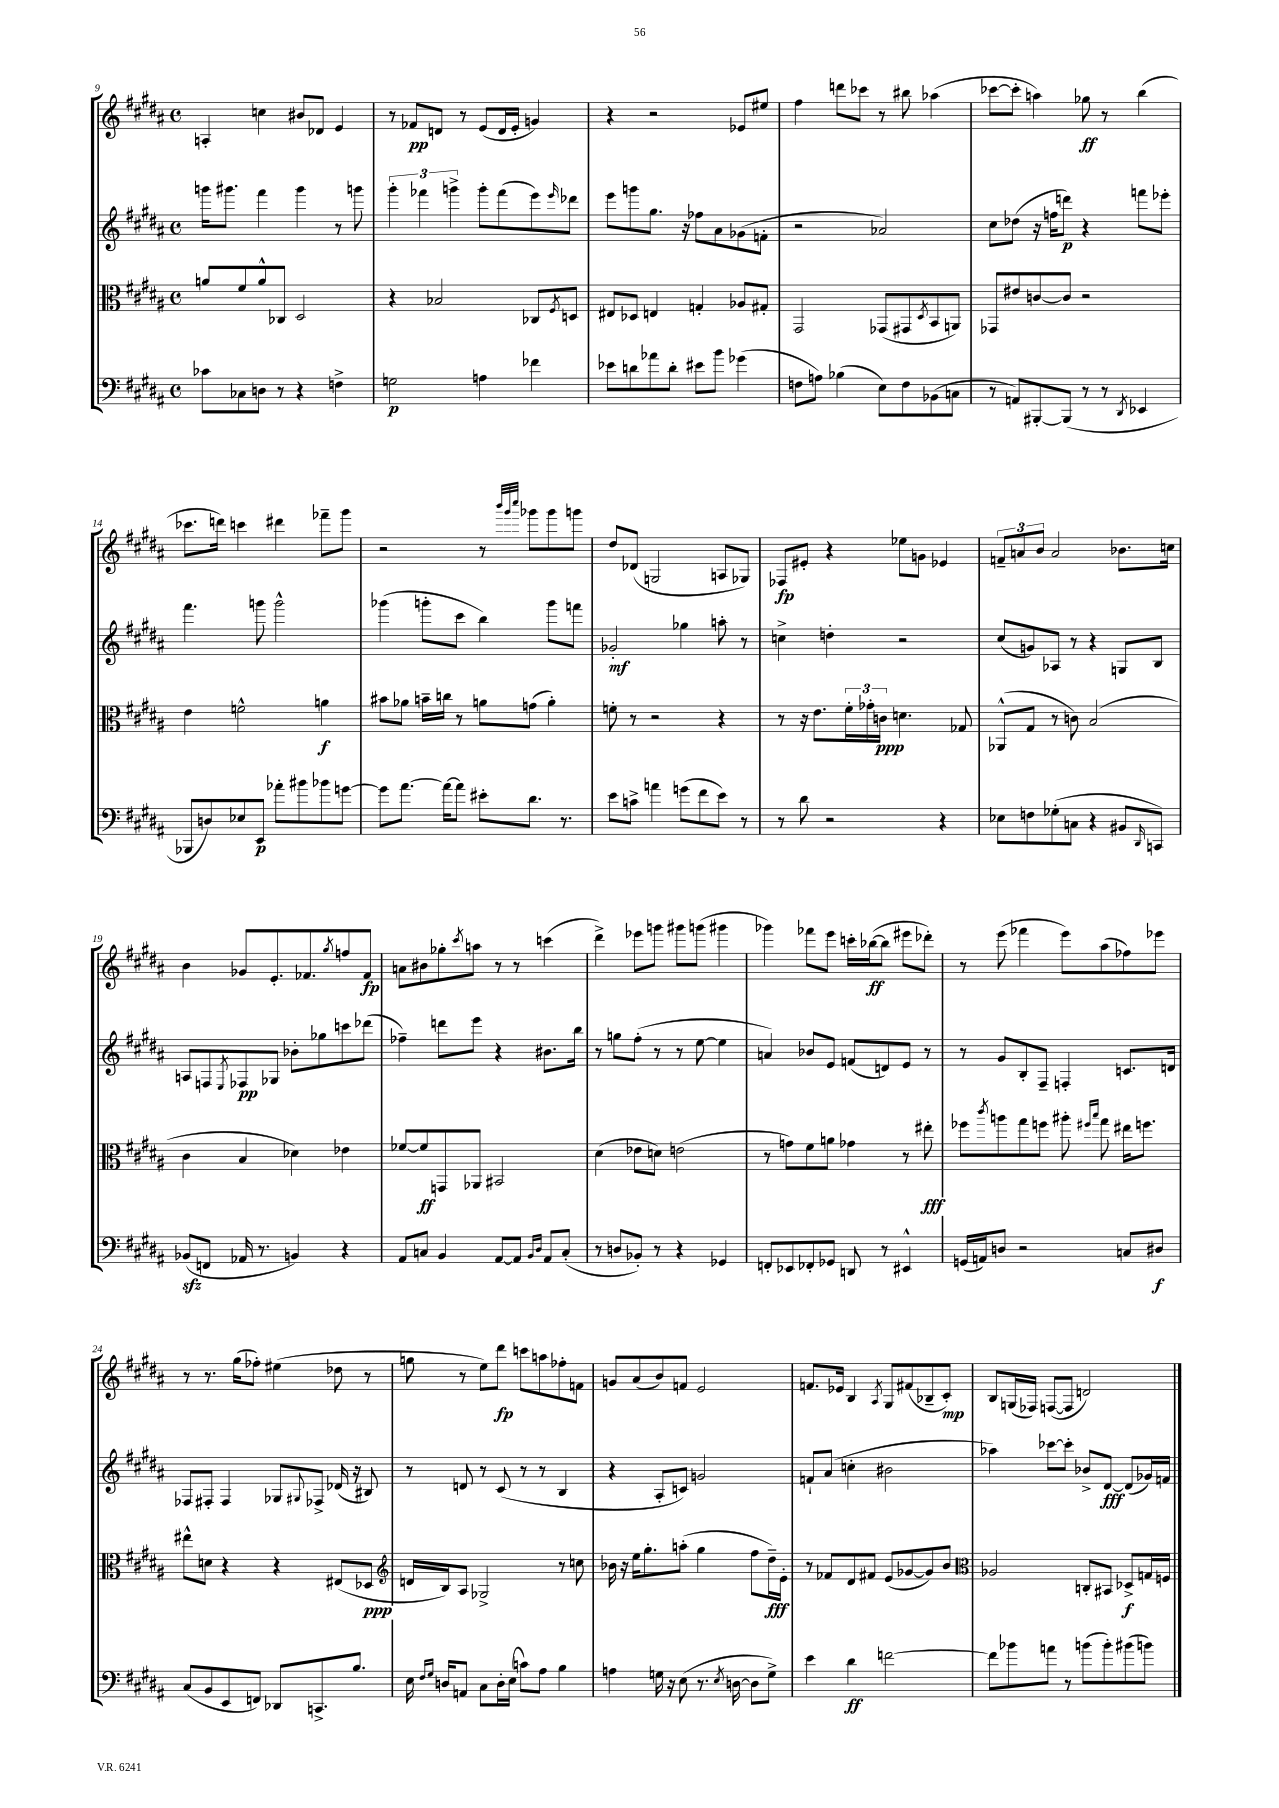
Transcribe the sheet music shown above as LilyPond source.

<<
\new StaffGroup <<
\new Staff = "s0" {
    \clef treble \key b \major \defaultTimeSignature \time 4/4
    a4-. c''4 bis'8 des'8 e'4 |
    r8 fes'8\pp d'8 r8 e'8( d'16 e'16-. g'4) |
    r4 r2 ees'8 eis''8 |
    fis''4 d'''8 ces'''8 r8 bis''8 aes''4( |
    ces'''8~ ces'''8-. a''4) ges''8\ff r8 b''4( |
    ces'''8. d'''16) c'''4 dis'''4 fes'''8-- gis'''8 |
    r2 r8 \grace { b'''32 gis'''32 cis''''32 } ges'''8 ges'''8 g'''8 |
    dis''8 des'8( g2 a8 ges8) |
    fes8\fp eis'8-. r4 ees''8 g'8 ees'4 |
    \tuplet 3/2 { f'8-- a'8 b'8 } a'2 bes'8. c''16 |
    b'4 ges'8 e'8.-. fes'8. \acciaccatura { gis''8 } f''8 fes'8\fp |
    a'8 bis'8 ges''8-. \acciaccatura { cis'''8 } a''8 r8 r8 c'''4( |
    dis'''4->) ees'''8 g'''8 gis'''8 g'''8( gis'''4 |
    ges'''4) fes'''8 e'''8 c'''16-. bes''16~\ff( bes''8 eis'''8 des'''8-.) |
    r8 e'''8( fes'''4 e'''8) ais''8( fes''8) ees'''8 |
    r8 r8. gis''16( fes''8-.) eis''4( des''8 r8 |
    g''8 r8 e''8) dis'''8\fp c'''8 a''8 fes''8-. f'8 |
    g'8 ais'8( b'8) f'8 e'2 |
    f'8. ees'16 b4 \acciaccatura { ais8 } gis8 fis'8( bes8-- cis'8-.\mp) |
    b8 g16( fes16) f8~( f8 d'2) \bar "|." |
}
\new Staff = "s1" {
    \clef treble \key b \major \defaultTimeSignature \time 4/4
    g'''16 gis'''8. fis'''4 gis'''4 r8 g'''8 |
    \tuplet 3/2 { gis'''4-. fes'''4 g'''4-> } g'''8-. fes'''8( e'''8) \grace { e'''16 } des'''8 |
    e'''8 g'''8 gis''8. r16 fes''8 ais'8 ges'8( f'8-. |
    r2 aes'2) |
    cis''8 des''8( r16 f''16 d'''8\p) r4 f'''8 ees'''8-. |
    fis'''4. g'''8 g'''2-^ |
    ges'''4( g'''8-. cis'''8 b''4) g'''8 f'''8 |
    ges'2-.\mf ges''4 a''8-. r8 |
    c''4-> d''4-. r2 |
    cis''8( g'8) aes8 r8 r4 g8 b8 |
    a8 f8 \acciaccatura { e8 } fes8\pp ges8 bes'8-. ges''8 c'''8 des'''8( |
    fes''4--) d'''8 e'''8 r4 bis'8. b''16 |
    r8 g''8 fis''8-.( r8 r8 e''8~ e''4 |
    a'4) bes'8 e'8 f'8( d'8) e'8 r8 |
    r8 gis'8 b8-. fis8-- f4-. c'8. d'16 |
    fes8 fis8-. fis4 ges8 \appoggiatura { gis8 } fes8-> des'16( r16 bis8) |
    r8 d'8 r8 cis'8( r8 r8 b4 |
    r4 ais8-. c'8) g'2 |
    f'8-! ais'8( c''4-. bis'2 |
    aes''4) ces'''8~ ces'''8-. bes'8-> dis'8~\fff dis'8( ges'16) f'16 \bar "|." |
}
\new Staff = "s2" {
    \clef alto \key b \major \defaultTimeSignature \time 4/4
    a'8 fis'8 a'8-^ ces8 dis2 |
    r4 bes2 ces8 \acciaccatura { fis8 } d8 |
    eis8 des8 e4 g4-. aes8 gis8-. |
    gis,2 ges,8( gis,8 \acciaccatura { dis8 } b,8 a,8) |
    ges,8 eis'8 c'8~ c'8 r2 |
    e'4 f'2-^ a'4\f |
    bis'8 aes'8 b'16-- c''16 r8 a'8 g'8( a'4-.) |
    f'8-. r8 r2 r4 |
    r8 r16 e'8. \tuplet 3/2 { fis'16-. ges'16-. c'16\ppp } d'4. ges8 |
    aes,8-^( gis8 r8 c'8) b2( |
    cis'4 b4 des'4) ees'4 |
    fes'8~ fes'8\ff g,8 aes,8 bis,2 |
    dis'4( ees'8 d'8) e'2( |
    r8 g'8) fis'8 a'8 ges'4 r8 eis''8-.\fff |
    fes''8 \acciaccatura { cis'''8 } a''8 gis''8 f''8 ais''8-. \grace { fis''16 b''16 } gis''8 eis''16 f''8. |
    eis''8-^ d'8 r4 r4 eis8( des8\ppp |
    \clef treble d'16 b16) ais8 ges2-> r8 c''8 |
    bes'16 r16 e''16 gis''8.-. a''8-.( gis''4 fis''8 dis''16--\fff) e'16-. |
    r8 fes'8 dis'8 fis'8 e'8( ges'8~ ges'8) b'8 |
    \clef alto aes2 c8-. bis,8 des8->\f g16 f16 \bar "|." |
}
\new Staff = "s3" {
    \clef bass \key b \major \defaultTimeSignature \time 4/4
    ces'8 ces8 d8 r8 r4 f4-> |
    g2\p a4 fes'4 |
    ees'8 d'8 aes'8 d'8-. eis'8 b'8 ges'4( |
    f8 a8) bes4( e8) f8 bes,8( c8 |
    r8 a,8) bis,,8~-. bis,,8( r8 r8 \acciaccatura { dis,8 } ees,4 |
    bes,,8 d8) ees8 e,8\p aes'8-. bis'8 bes'8 g'8~ |
    g'8 ais'8.~ ais'16~ ais'8 eis'8-. dis'8. r8. |
    e'8 c'8-> a'4 g'8( fis'8 e'8) r8 |
    r8 dis'8 r2 r4 |
    ees8 f8 ges8-.( c8 r4 bis,8 \grace { dis,16 } c,8) |
    bes,8\sfz( f,8 aes,16 r8. b,4) r4 |
    ais,8 c8 b,4 ais,8~ ais,8 \grace { b,16 dis16 } ais,8 c8-.( |
    r8 d8 bes,8-.) r8 r4 ges,4 |
    f,8-. ees,8 fes,8-. ges,8 d,8 r8 eis,4-^ |
    g,16( a,16) d8 r2 c8 dis8\f |
    cis8( b,8 e,8 f,8) des,8 c,8.-> b8. |
    e16 \grace { fis16 gis16 } d16 a,8 cis8 d16-. e16( c'8) ais8 b4 |
    a4 g16 r16 e8( r8. \acciaccatura { e8 } d16~ d8 g8->) |
    e'4 dis'4\ff f'2~ |
    f'8 bes'8 a'8 r8 b'8( b'8-.) bis'8( b'8) \bar "|." |
}
>>
>>
\layout { \context { \Score currentBarNumber = #9 } }
